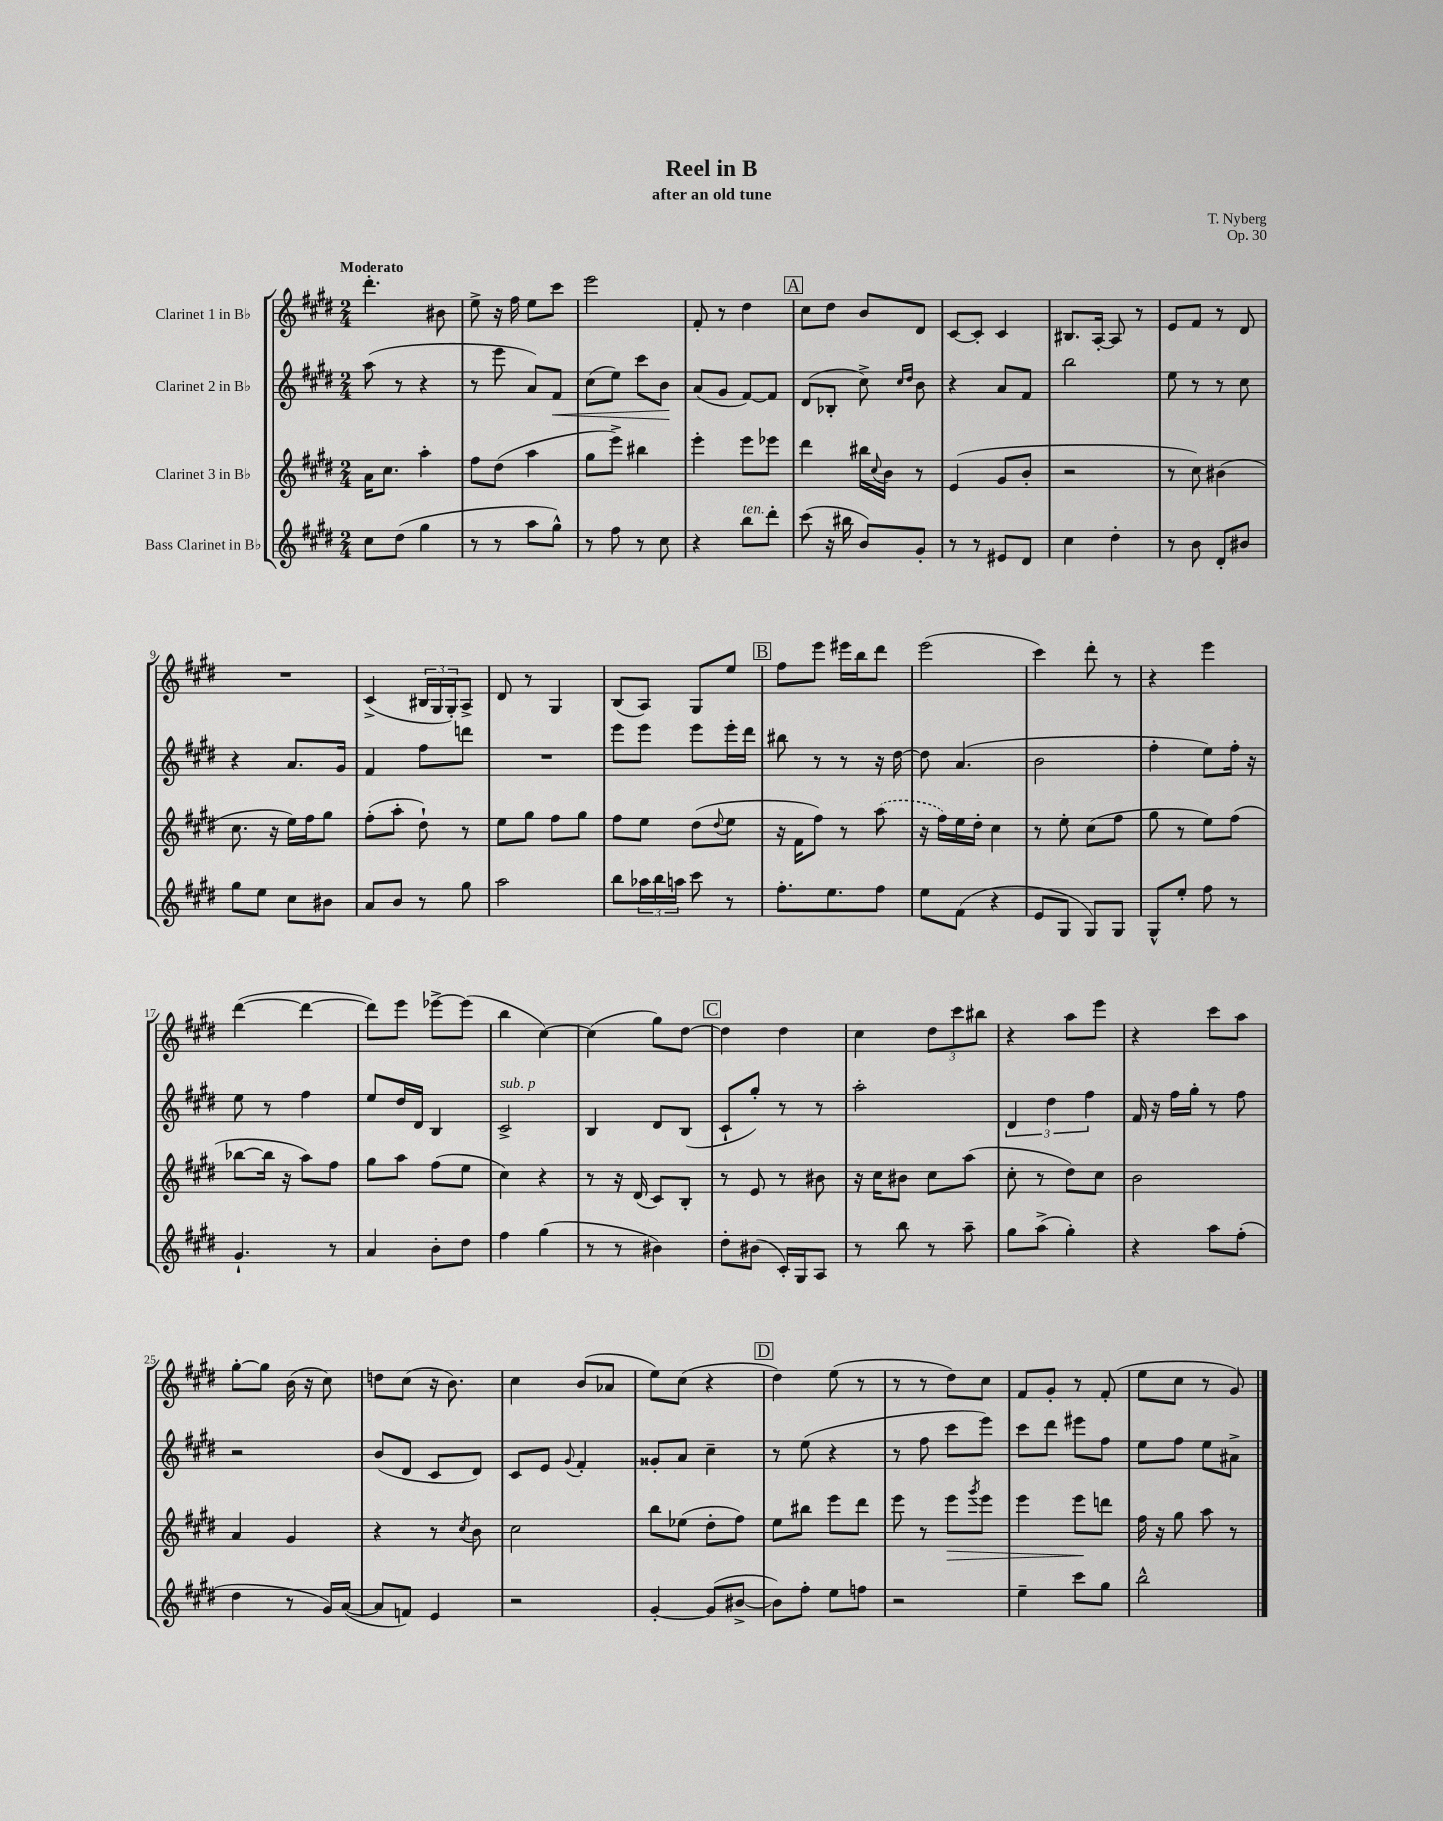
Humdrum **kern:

**kern	**kern	**kern	**kern
*staff4	*staff3	*staff2	*staff1
*clefG2	*clefG2	*clefG2	*clefG2
*k[f#c#g#d#]	*k[f#c#g#d#]	*k[f#c#g#d#]	*k[f#c#g#d#]
*M2/4	*M2/4	*M2/4	*M2/4
8cc#\L	16a\LK	(8aa\	4.ddd#'\
.	8.cc#\J	.	.
(8dd#\J	.	8r	.
4gg#\	4aa'\	4r	.
.	.	.	8b#\
=	=	=	=
8r	8ff#\L	8r	8ee^\
8r	(8dd#\J	8eee\	16r
.	.	.	16ff#\
8aa\L	4aa\	8a/L)	8ee\L
8gg#^^\J)	.	8f#/J	8ccc#\J
=	=	=	=
8r	8gg#\L	(8cc#\L	2eee\
8ff#\	8eee^\J)	8ee\J)	.
8r	4bb#\	8ccc#\L	.
8cc#\	.	8b\J	.
=	=	=	=
4r	4eee'\	(8a/L	8f#'/
.	.	8g#/J	8r
8bb\L	8eee\L	[8f#/L)	4dd#\
8ddd#'\J	8eee-\J	8f#/]J	.
=	=	=	=
(8ccc#\	4ddd#\	(8d#/L	8cc#\L
16r	.	8B-'/J	8dd#\J
16bb#\	.	.	.
8b/L)	16bb#\LL	8cc#^\)	8b/L
.	8qqcc#/	.	.
.	16b\JJ	.	.
.	.	16qqcc#/LL	.
.	.	16qqdd#/JJ	.
8g#'/J	8r	8b\	8d#/J
=	=	=	=
8r	(4e/	4r	[8c#/L
8r	.	.	8c#'/]J
8e#/L	8g#/L	8a/L	4c#/
8d#/J	8b'/J	8f#/J	.
=	=	=	=
4cc#\	2r	2bb\	8.B#/L
.	.	.	[16A'/Jk
4dd#'\	.	.	8A/]
.	.	.	8r
=	=	=	=
8r	8r	8ee\	8e/L
8b\	8cc#\)	8r	8f#/J
8d#'/L	(4b#\	8r	8r
8b#/J	.	8cc#\	8d#/
=	=	=	=
8gg#\L	8.cc#\	4r	2r
8ee\J	.	.	.
.	16r	.	.
8cc#\L	16ee\LL)	8.a/L	.
.	16ff#\J	.	.
8b#\J	8gg#\J	.	.
.	.	16g#/Jk	.
=	=	=	=
8a/L	(8ff#'\L	4f#/	(4c#^/
8b/J	8aa'\J	.	.
8r	8dd#`\)	8ff#\L	24B#/LL
.	.	.	24G#/
.	.	.	24G#'/J)
8gg#\	8r	8ddd\J	8A^/J
=	=	=	=
2aa\	8ee\L	2r	8d#/
.	8gg#\J	.	8r
.	8ff#\L	.	4G#/
.	8gg#\J	.	.
=	=	=	=
8bb\L	8ff#\L	8eee\L	(8B/L
24aa-\L	8ee\J	8eee\J	8A/J)
24bb\	.	.	.
24aa\JJ	.	.	.
8ccc#\	(8dd#\L	8eee\L	8G#/L
.	8qqdd#/	.	.
8r	8ee\J	16eee'\L	8ee/J
.	.	16ddd#\JJ	.
=	=	=	=
8.ff#'\L	16r	8bb#\	8ff#\L
.	16f#\LK	.	.
.	8ff#\J)	8r	8eee\J
8.ee\	.	.	.
.	8r	8r	16eee#\LL
.	.	.	16bb\J
8ff#\J	(8aa\	16r	8ddd#\J
.	.	[16dd#\	.
=	=	=	=
8ee\L	16r	8dd#\]	(2eee\
.	16ff#\LL)	.	.
(8f#\J	16ee\	(4.a/	.
.	16dd#'\JJ	.	.
4r	4cc#\	.	.
=	=	=	=
8e/L	8r	2b\	4ccc#\)
8G#/J	8ee'\	.	.
8G#/L)	(8cc#\L	.	8ddd#'\
8G#/J	8ff#\J	.	8r
=	=	=	=
8G#^^/L	8gg#\	4ff#'\	4r
8ee'/J	8r	.	.
8ff#\	8ee\L)	8ee\L)	4eee\
8r	(8ff#\J	16ff#'\Jk	.
.	.	16r	.
=	=	=	=
4.g#`/	[8bb-\L	8ee\	([4ddd#\
.	16bb-\]Jk	8r	.
.	16r	.	.
.	8aa\L)	4ff#\	4ddd#\_
8r	8ff#\J	.	.
=	=	=	=
4a/	8gg#\L	8ee/L	8ddd#\]L)
.	8aa\J	16dd#/L	8eee\J
.	.	16d#/JJ	.
8b'\L	(8ff#\L	4B/	[8eee-^\L
8dd#\J	8ee\J	.	(8eee-\]J
=	=	=	=
4ff#\	4cc#\)	2c#^/	4bb\
(4gg#\	4r	.	[4cc#\)
=	=	=	=
8r	8r	4B/	(4cc#\]
8r	16r	.	.
.	(16d#/	.	.
4b#\)	8c#/L)	8d#/L	8gg#\L)
.	8B'/J	(8B/J	[8dd#\J
=	=	=	=
8dd#'\L	8r	8c#`/L	4dd#\]
(8b#\J	8e/	8gg#'/J)	.
16c#'/LL)	8r	8r	4dd#\
16G#/J	.	.	.
8A/J	8b#\	8r	.
=	=	=	=
8r	16r	2aa'\	4cc#\
.	16cc#\LK	.	.
8bb\	8b#\J	.	.
8r	8cc#\L	.	12dd#\L
.	.	.	12ccc#\
8aa~\	(8aa\J	.	.
.	.	.	12bb#\J
=	=	=	=
8gg#\L	8cc#'\	6d#/	4r
(8aa^\J	8r	.	.
.	.	6dd#\	.
4gg#'\)	8dd#\L)	.	8aa\L
.	.	6ff#\	.
.	8cc#\J	.	8eee\J
=	=	=	=
4r	2b\	16f#/	4r
.	.	16r	.
.	.	16ff#\LL	.
.	.	16gg#'\JJ	.
8aa\L	.	8r	8ccc#\L
(8ff#'\J	.	8ff#\	8aa\J
=	=	=	=
4dd#\	4a/	2r	[8gg#'\L
.	.	.	8gg#\]J
8r	4g#/	.	(16b\
.	.	.	16r
16g#/LL)	.	.	8cc#\)
([16a/JJ	.	.	.
=	=	=	=
8a/]L	4r	(8b/L	8dd\L
8f/J)	.	8d#/J	(8cc#\J
4e/	8r	8c#/L	16r
.	.	.	8.b\)
.	8qcc#/	.	.
.	8b\	8d#/J)	.
=	=	=	=
2r	2cc#\	8c#/L	4cc#\
.	.	8e/J	.
.	.	8qqg#/	.
.	.	4f#'/	(8b/L
.	.	.	8a-/J
=	=	=	=
[4g#'/	8bb\L	8g##'/L	8ee\L)
.	(8ee-\J	8a/J	(8cc#\J
(8g#/]L	8dd#'\L	4cc#~\	4r
[8b#^/J	8ff#\J)	.	.
=	=	=	=
8b#\]L)	8ee\L	8r	4dd#\)
8ff#'\J	8bb#\J	(8ee\	.
8ee\L	8eee\L	4r	(8ee\
8ff\J	8ddd#\J	.	8r
=	=	=	=
2r	8eee\	8r	8r
.	8r	8ff#\	8r
.	8eee\L	8ccc#\L	8dd#\L)
.	8qggg#/	.	.
.	8eee\J	8eee\J)	8cc#\J
=	=	=	=
4ee~\	4eee\	8ccc#\L	8f#/L
.	.	8ddd#\J	8g#'/J
8ccc#\L	8eee\L	8eee#\L	8r
8gg#\J	8ddd\J	8ff#\J	(8f#'/
=	=	=	=
2bb^^\	16ff#\	8ee\L	8ee\L
.	16r	.	.
.	8gg#\	8ff#\J	8cc#\J
.	8aa\	8ee\L	8r
.	8r	8a#^\J	8g#/)
==	==	==	==
*-	*-	*-	*-
